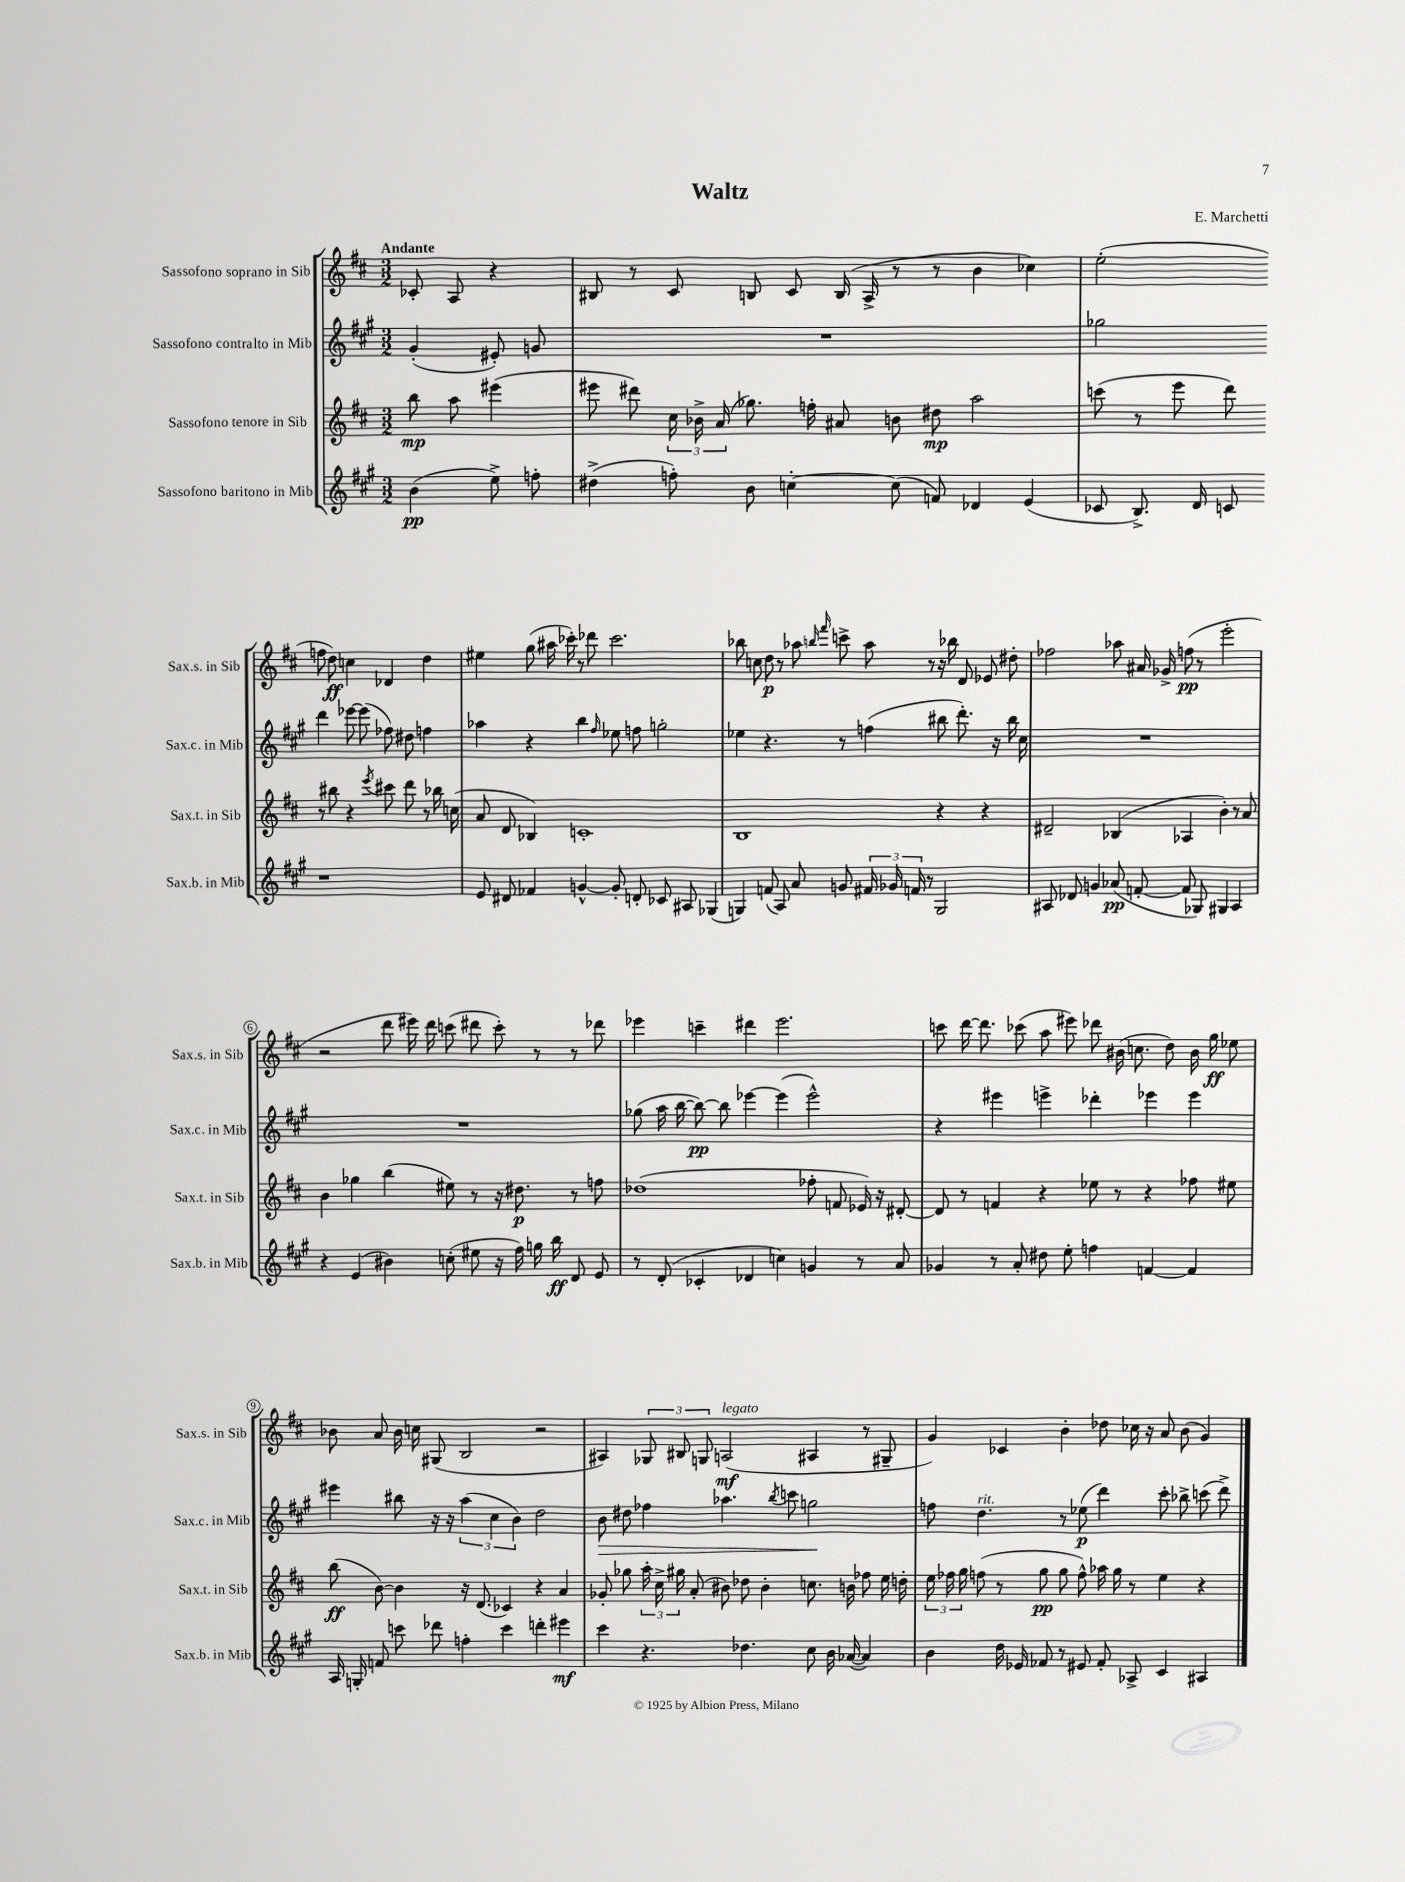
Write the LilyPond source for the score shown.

\header { title = "Waltz" composer = "E. Marchetti" }
<<
\new StaffGroup <<
\new Staff = "s0" \with { instrumentName = "Sassofono soprano in Sib" shortInstrumentName = "Sax.s. in Sib" } {
    \clef treble \key d \major \numericTimeSignature \time 3/2 \partial 2 \tempo "Andante"
    \autoBeamOff ces'8-. a8 r4 |
    bis8 r8 cis'8 b8 cis'8 b16( a16-> r8 r8 b'4 ces''4) |
    e''2-.( f''8 d''8\ff) c''4 des'4 d''4 |
    eis''4 g''8( ais''16 ces'''16-.) r8 des'''8 ces'''2. |
    bes''8 c''8 d''8\p r8 aes''8 \grace { b''16 fis'''16 } c'''8-> aes''8 r8 r16 bes''16 d'8 ees'8 dis''8-. |
    fes''2 aes''8 ais'16 ges'16-> f''8\pp( r8 e'''2-. |
    r2 d'''8 eis'''16) d'''16 c'''8( dis'''8 c'''8-.) r8 r8 des'''8 |
    ees'''4 c'''4-- dis'''4 ees'''2. |
    c'''8 d'''16~ d'''8. ces'''8( a''8 eis'''8) des'''8 bis'16( c''8. d''8) bis'16 g''16\ff ees''8 |
    bes'8 a'8 bes'16 c''16 gis8( b2 r2 |
    ais4) \tuplet 3/2 { ges8 bis8 g8 } a2\mf^\markup { \italic "legato" }( ais4 r8 gis8-- |
    g'4) ces'4 b'4-. des''8 ces''16 r16 a'8 b'8( g'4) \bar "|." |
}
\new Staff = "s1" \with { instrumentName = "Sassofono contralto in Mib" shortInstrumentName = "Sax.c. in Mib" } {
    \clef treble \key a \major \numericTimeSignature \time 3/2 \partial 2
    \autoBeamOff gis'4-.( eis'8-.) g'8 |
    R1. |
    ges''2 d'''4 ees'''8~ ees'''8( fes''8) dis''8 f''4 |
    aes''4 r4 b''4 \grace { fis''16 } ees''8 f''8 g''2-. |
    ees''4 r4. r8 f''4( bis''8 d'''8.-.) r16 bis''16 cis''16 |
    R1. |
    R1. |
    ges''8( a''16 b''16~ b''8~\pp) b''8 ees'''4~ ees'''4( ees'''2-^) |
    r4 eis'''4 e'''4-> des'''4-. ees'''4 ees'''4 |
    eis'''4 bis''8 r16 r16 \tuplet 3/2 { a''4( cis''4 b'4) } d''2 |
    b'8\> dis''8 fes''4 aes''4. \acciaccatura { b''8 } c'''8 g''2\! |
    f''8 d''4.^\markup { \italic "rit." } r8 ees''8\p( d'''4) cis'''8-. bes''8-> c'''8( d'''8->) \bar "|." |
}
\new Staff = "s2" \with { instrumentName = "Sassofono tenore in Sib" shortInstrumentName = "Sax.t. in Sib" } {
    \clef treble \key d \major \numericTimeSignature \time 3/2 \partial 2
    \autoBeamOff b''8\mp a''8 eis'''4( |
    eis'''8 dis'''8) \tuplet 3/2 { cis''16 bes'16-> a'16( } ges''8.) f''16-. ais'8 b'8 dis''8\mp a''2 |
    c'''8( r8 e'''8 d'''8) r8 bis''8 r4 \acciaccatura { e'''8 } cis'''8 d'''8 r8 bes''16 c''16( |
    a'8 d'8 bes4) c'1-. |
    b1 r4 r4 |
    dis'2-- bes4( aes4 b'4-.) r8 a'8 |
    b'4 ges''4 b''4( eis''8) r8 r16 dis''8.\p r8 f''8 |
    des''1( fes''8-. f'8 ees'16) r16 dis'8~-. |
    dis'8 r8 f'4 r4 ees''8 r8 r4 fes''8 eis''8 |
    b''8\ff( b'8~) b'4 r16 d'8.( ces'4) r4 a'4 |
    ges'8-. ges''8 \tuplet 3/2 { a''16-. cis''16-> gis''16 } a'8-.( bis'8) des''8 bis'4-. c''8. b'16 fes''8 e''16 d''16-. |
    \tuplet 3/2 { e''16 fes''16 g''16 } f''8( r8 g''8\pp g''8 f''8-^) aes''16 g''16 r8 e''4 r4 \bar "|." |
}
\new Staff = "s3" \with { instrumentName = "Sassofono baritono in Mib" shortInstrumentName = "Sax.b. in Mib" } {
    \clef treble \key a \major \numericTimeSignature \time 3/2 \partial 2
    \autoBeamOff b'4\pp( e''8->) f''8-. |
    dis''4->( f''8-.) b'8 c''4~-. c''8( f'8) des'4 e'4( |
    ces'8 b8.->) d'16 c'8 r1 |
    e'8 dis'8 fes'4 g'4~-^ g'8-. d'8-. ces'8 ais8 ges4( |
    g4) f'8( a8) a'8 g'8 \tuplet 3/2 { fis'16 ges'16 f'16 } r8 g2 |
    ais8 des'8 g'4 aes'8\pp( f'8~-. f'8 ges8) gis4 ais4 |
    r4 e'4( bis'4) c''8-.( eis''8 r16 fis''16) g''16 b''16\ff d'8 e'8 |
    r8 d'8-.( ces'4-. des'4 c''4) g'4 r8 a'8 |
    ges'4 r8 a'8-. dis''8 e''8-. f''4 f'4~ f'4 |
    a16 g16-. f'8 c'''8 des'''8 f''4-. c'''4 d'''4-. eis'''4\mf |
    cis'''4 r4. des''4. cis''8 b'16 aes'16~( aes'4) |
    b'4 d''16 ees'16 fes'8 r8 eis'8 fes'8-. aes8-> cis'4 ais4 \bar "|." |
}
>>
>>
\layout { \context { \Score \override BarNumber.stencil = #(make-stencil-circler 0.1 0.3 ly:text-interface::print) } }
